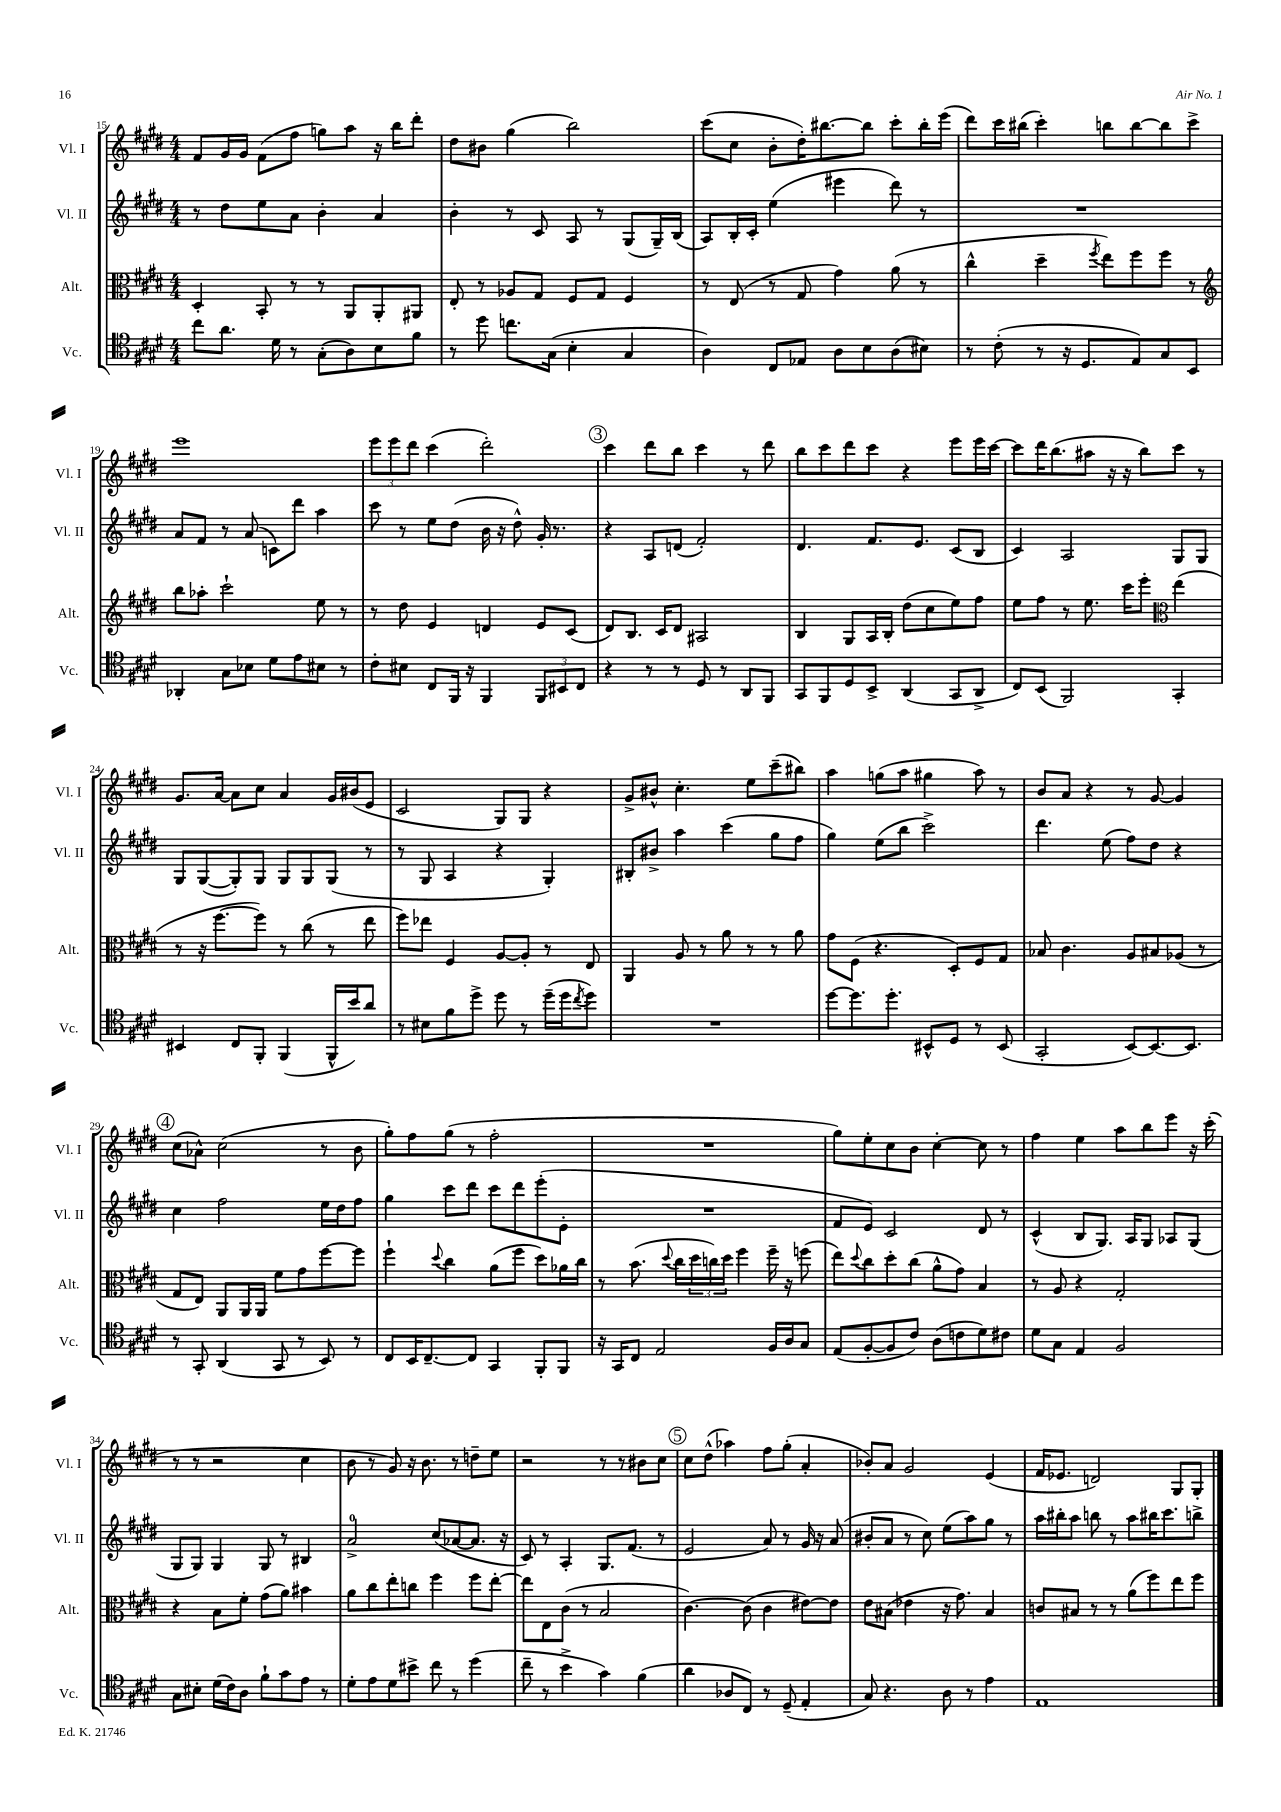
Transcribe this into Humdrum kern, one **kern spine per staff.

**kern	**kern	**kern	**kern
*staff4	*staff3	*staff2	*staff1
*clefC4	*clefC3	*clefG2	*clefG2
*k[f#c#g#d#]	*k[f#c#g#d#]	*k[f#c#g#d#]	*k[f#c#g#d#]
*M4/4	*M4/4	*M4/4	*M4/4
8cc#	4D#'	8r	8f#
8.a	.	8dd#	16g#
.	.	.	16g#
.	8BB'	8ee	(8f#
16d#	.	.	.
8r	8r	8a	8ff#
(8G#'	8r	4b'	8gg)
8A)	8AA	.	8aa
8B	8AA'	4a	16r
.	.	.	16bb
8f#	8AA#	.	8ddd#'
=	=	=	=
8r	8E'	4b'	8dd#
8dd#	8r	.	8b#
8.cc	8A-	8r	(4gg#
.	8G#	8c#	.
(16G#	.	.	.
4B'	8F#	8A	2bb)
.	8G#	8r	.
4G#	4F#	(8G#	.
.	.	16G#~)	.
.	.	(16B	.
=	=	=	=
4A)	8r	8A)	(8ccc#
.	(8E	16B'	8cc#
.	.	16c#'	.
8C#	8r	(4ee	8b'
8E-	8G#	.	16dd#')
.	.	.	[8.bb#
8A	4g#)	4eee#	.
8B	.	.	8bb#]
(8A	(8a	8ddd#)	8ccc#'
8B#)	8r	8r	16bb#'
.	.	.	(16eee
=	=	=	=
8r	4cc#^^	1r	8ddd#)
(8c#'	.	.	16ccc#
.	.	.	(16bb#
8r	4dd#~	.	4ccc#')
16r	.	.	.
8.D#	.	.	.
.	8qff#	.	.
.	8ee)	.	8bb
8E)	8ff#	.	[8bb
8G#	8ff#	.	8bb]
8BB	8r	.	8ccc#^
=	=	=	=
*	*clefG2	*	*
4AA-'	8bb	8a	1eee
.	8aa-'	8f#	.
8G#	2ccc#`	8r	.
8B-	.	(8a	.
8d#	.	8c)	.
8e	.	8ddd#	.
8B#	8ee	4aa	.
8r	8r	.	.
=	=	=	=
8c#'	8r	8ccc#	12eee
.	.	.	12eee
8B#	8dd#	8r	.
.	.	.	12ddd#
8C#	4e	8ee	(4ccc#
16FF#	.	(8dd#	.
16r	.	.	.
4FF#	4d	16b	2ddd#')
.	.	16r	.
.	.	8dd#^^)	.
12FF#	8e	16g#'	.
.	.	8.r	.
12BB#	.	.	.
.	(8c#	.	.
12C#	.	.	.
=	=	=	=
4r	8d#)	4r	4ccc#
.	8.B	.	.
8r	.	8A	8ddd#
.	16c#	.	.
8r	8d#	(8d	8bb
8D#	2A#	2f#')	4ccc#
8r	.	.	.
8AA	.	.	8r
8FF#	.	.	8ddd#
=	=	=	=
8GG#	4B	4.d#	8bb
8FF#	.	.	8ccc#
8D#	8G#	.	8ddd#
8BB^	16A	8.f#	8ccc#
.	16B'	.	.
(4AA	(8dd#	.	4r
.	.	8.e	.
.	8cc#	.	.
8GG#	8ee)	(8c#	8eee
8AA^	8ff#	8B	16eee
.	.	.	[16ccc#
=	=	=	=
8C#)	8ee	4c#)	8ccc#]
(8BB	8ff#	.	16ddd#
.	.	.	(8.bb
2FF#)	8r	2A	.
.	8.ee	.	8aa#
.	.	.	16r
.	16ccc#	.	16r
.	8eee'	.	8bb)
*	*clefC3	*	*
4GG#'	(4ee	8G#	8ccc#
.	.	8G#	8r
=	=	=	=
4BB#	8r	8G#	8.g#
.	16r	([8G#	.
.	[8.ff#	.	[16a
8C#	.	8G#'])	8a]
8FF#'	8ff#])	8G#	8cc#
(4FF#	8r	8G#	4a
.	(8cc#	8G#	.
16FF#^^	8r	(8G#	16g#
16b)	.	.	(16b#
8a	8ee	8r	8e
=	=	=	=
8r	8ff#)	8r	2c#
8B#	8ee-	8G#	.
8f#	4F#	4A	.
8dd#^	.	.	.
8dd#	[8A	4r	8G#)
8r	8A']	.	8G#
(16dd#~	8r	4G#')	4r
16dd#	.	.	.
8qcc#	.	.	.
8dd#)	8E	.	.
=	=	=	=
1r	4AA	8B#'	8g#^
.	.	8b#^	8b#^^
.	8A	4aa	4.cc#'
.	8r	.	.
.	8a	(4ccc#	.
.	8r	.	8ee
.	8r	8gg#	(8ccc#~
.	8a	8ff#	8bb#)
=	=	=	=
[8dd#	8g#	4gg#)	4aa
8.dd#]	(8F#	.	.
.	4.r	(8ee	(8gg
8.dd#'	.	.	.
.	.	8bb	8aa
8BB#^^	.	2ccc#^)	4gg#
8D#	8D#')	.	.
8r	8F#	.	8aa)
(8BB#	8G#	.	8r
=	=	=	=
2GG#'	8B-	4.ddd#	8b
.	4.c#	.	8a
.	.	.	4r
.	.	(8ee	.
[8BB)	8A	8ff#)	8r
8.BB_	8B#	8dd#	[8g#
.	(8A-	4r	4g#]
8.BB]	.	.	.
.	8r	.	.
=	=	=	=
8r	8G#	4cc#	(8cc#
8GG#'	8E)	.	8a-^^)
(4AA	8AA	2ff#	(2cc#
.	16AA	.	.
.	16AA	.	.
8GG#	8f#	.	.
8r	8g#	.	.
8BB)	[8ff#	16ee	8r
.	.	16dd#	.
8r	8ff#]	8ff#	8b
=	=	=	=
8C#	4ff#`	4gg#	8gg#')
16BB	.	.	8ff#
[8.C#~	.	.	.
.	8qqdd#	.	.
.	4cc#	8ccc#	(8gg#
8C#]	.	8ddd#	8r
4GG#	(8a	8ccc#	2ff#'
.	8ff#	8ddd#	.
8FF#'	8dd#)	(8eee'	.
8FF#	16a-	8e'	.
.	16cc#	.	.
=	=	=	=
16r	8r	1r	1r
16GG#	.	.	.
8C#	(8.b	.	.
2E	.	.	.
.	8qqdd#	.	.
.	16cc#	.	.
.	24dd#	.	.
.	24cc)	.	.
.	24dd#	.	.
.	4ff#	.	.
16F#	16ff#~	.	.
16A	16r	.	.
8G#	(8ff	.	.
=	=	=	=
(8E	8ee)	8f#	8gg#)
.	8qqdd#	.	.
[8F#'	8cc#	8e)	8ee'
8F#]	8dd#'	2c#	8cc#
8c#)	(8cc#	.	8b
(8A	8a^^	.	[4cc#'
8c	8g#)	.	.
8d#)	4B	8d#	8cc#]
8c#	.	8r	8r
=	=	=	=
8d#	8r	(4c#^^	4ff#
8G#	8A	.	.
4E	4r	8B	4ee
.	.	8.G#)	.
2F#	2G#'	.	8aa
.	.	16A	.
.	.	8G#	8bb
.	.	8A-	8eee
.	.	(8G#	16r
.	.	.	(16ccc#'
=	=	=	=
8G#	4r	8G#	8r
8B#'	.	8G#)	8r
(16d#	8B	4G#	2r
16c#)	.	.	.
8A	8f#'	.	.
8f#`	(8g#	8G#	.
8g#	8a)	8r	.
8e	4b#	4B#	4cc#
8r	.	.	.
=	=	=	=
8d#'	8a	2a^	8b
8e	8cc#	.	8r
8d#	8ee'	.	8g#)
8b#^	8cc	.	16r
.	.	.	8.b
8cc#	4ff#	(8cc#	.
8r	.	[8a-	8r
(4dd#	8ff#	8.a-]	8dd~
.	[8ee'	.	8ee
.	.	16r	.
=	=	=	=
8cc#~	8ee]	8c#)	2r
8r	8E	8r	.
4b^	(8c#	4A'	.
.	8r	.	.
4g#)	2B	8.G#	8r
.	.	.	8r
.	.	(8.f#	.
(4f#	.	.	8b#
.	.	8r	8cc#
=	=	=	=
4a	[4.c#)	2e	8cc#
.	.	.	(8dd#^^
8A-	.	.	4aa-)
8C#)	(8c#]	.	.
8r	4c#	8a)	8ff#
(8D#~	.	8r	(8gg#'
4E'	[8e#)	16g#	4a'
.	.	16r	.
.	8e#]	(8a	.
=	=	=	=
8G#)	8e	8b#'	8b-')
4.r	(8B#	8a	8a
.	4e-	8r	2g#
.	.	8cc#)	.
8A	16r	(8ee	.
.	8.g#)	.	.
8r	.	8aa)	.
4e	4B#	8gg#	(4e
.	.	8r	.
=	=	=	=
1E	8c	16aa	16f#
.	.	16bb#'	8.e-
.	8B#	8aa	.
.	8r	8bb	2d)
.	8r	8r	.
.	(8a	8aa	.
.	8ff#)	16bb#	.
.	.	8.ccc#	.
.	8ee	.	8G#
.	8ff#	8bb^	8G#'
==	==	==	==
*-	*-	*-	*-
